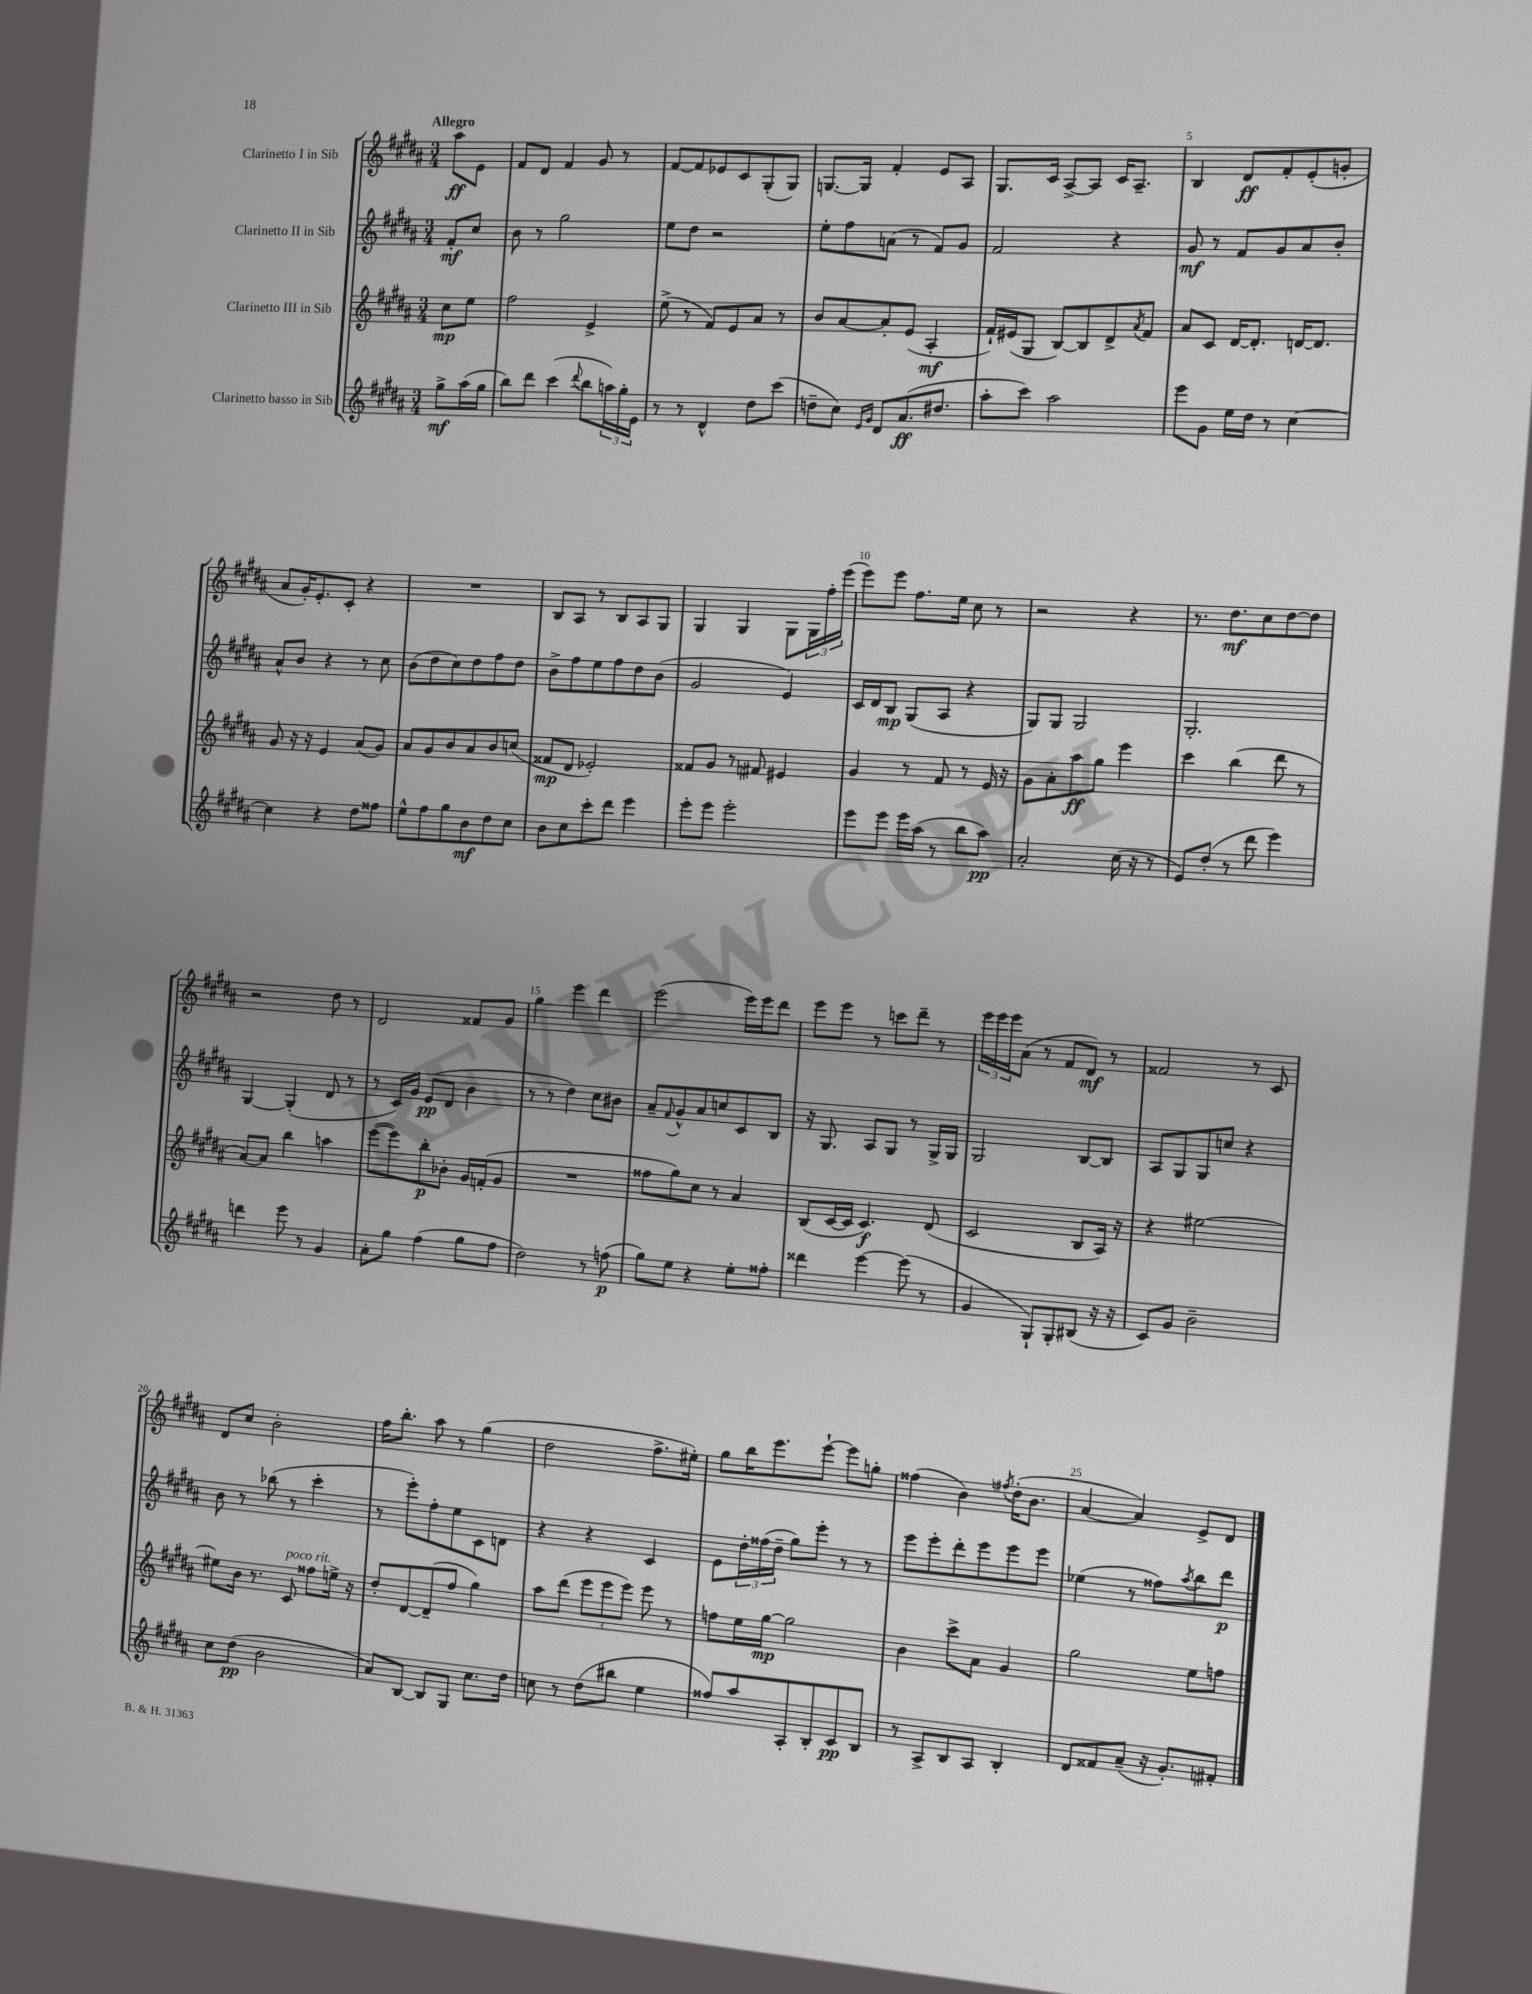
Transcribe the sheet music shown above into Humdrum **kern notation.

**kern	**kern	**kern	**kern
*staff4	*staff3	*staff2	*staff1
*clefG2	*clefG2	*clefG2	*clefG2
*k[f#c#g#d#a#]	*k[f#c#g#d#a#]	*k[f#c#g#d#a#]	*k[f#c#g#d#a#]
*M3/4	*M3/4	*M3/4	*M3/4
8gg#^\L	8cc#\L	8f#'/L	8aa#\L
(16aa#\L	8ee\J	8cc#/J	8e\J
16gg#\JJ	.	.	.
=	=	=	=
8bb\L)	2ff#\	8b\	8f#/L
8ddd#\J	.	8r	8d#/J
(4ccc#\	.	2gg#\	4f#/
8qqddd#/	.	.	.
8bb\L	4e^/	.	8g#/
24aa\L)	.	.	8r
24gg#'\	.	.	.
24e\JJ	.	.	.
=	=	=	=
8r	(8ee^\	8ee\L	[8f#/L
8r	8r	8dd#\J	8f#/]
4d#^^/	8f#/L)	2r	8e-/
.	8e/	.	8c#/
8dd#\L	8a#/J	.	(8G#'/
(8ccc#\J	8r	.	8G#/J)
=	=	=	=
8dd~\L	8b/L	8ee'\L	[8.G/L
8cc#\J)	[8a#/	8ff#\	.
.	.	.	16G/]Jk
16qqe/LL	.	.	.
16qqg#/JJ	.	.	.
8d#/L	8a#'/]	(8a\J	4f#'/
(8.a#/	(8e/J	8r	.
.	4A#'/	8f#/L)	8e/L
8.dd#/J	.	.	.
.	.	8g#/J	8A#/J
=	=	=	=
8aa#'\L	16f#`/LL)	2f#/	8.G#/L
.	(16e#/J	.	.
8ccc#\J)	8G#/J	.	.
.	.	.	16c#/Jk
2aa#\	[8B/L)	.	[8A#^/L
.	8B/]	.	8A#/]J
.	8d#^/	4r	16c#/LK
.	.	.	8.A#~/J
.	8qa#/	.	.
.	8f#/J	.	.
=	=	=	=
8eee\L	8a#/L	8g#/	4B/
8g#\J	8c#/J	8r	.
16ee\LL	[16d#/LK	8f#/L	8d#/L
16dd#\JJ	8.d#'/]J	.	.
8r	.	8g#/	8f#'/
[4cc#\	[16d/LK	8a#/	(8e'/
.	8.d/]J	.	.
.	.	8b'/J	8g'/J
=	=	=	=
4cc#\]	8g#/	8a#^^/L	8a#/L
.	16r	8b/J	16g#'/K)
.	16r	.	8.e'/
4r	4e/	4r	.
.	.	.	8c#'/J
8dd#\L	(8a#/L	8r	4r
8ff##\J	8g#/J)	8cc#\	.
=	=	=	=
8ee^^\L	8a#/L	(8b\L	2.r
8ff#\	8g#/	8dd#\	.
8gg#\	8b/	8cc#\)	.
8b\	8a#/	8dd#\	.
8dd#\	8b/	8ff#\	.
8cc#\J	(8cc/J	8dd#\J	.
=	=	=	=
8b\L	8f##/L	8b^\L	8B/L
8cc#\	8d#/J	8ff#\	8A#/J
8ccc#'\	2e-'/)	8ee\	8r
8ddd#\J	.	8ff#\	8B/L
4eee\	.	8dd#\	8A#/
.	.	(8b\J	8G#/J
=	=	=	=
8eee'\L	8f##/L	2g#/	4G#/
8eee\J	8g#/J	.	.
2eee'\	8r	.	4G#/
.	8f#/	.	.
.	4e#/	4e/)	8G#\L
.	.	.	24G#\L
.	.	.	24ff#'\
.	.	.	(24eee\JJ
=	=	=	=
8eee\L	4g#/	16c#/LL	8eee\L)
.	.	16d#/J	.
8eee\J	.	8B/J	8eee\J
16eee\LL	8r	(8G#/L	8.ff#\L
(16aa#\JJ	.	.	.
8r	8f#/	8A#/J	.
.	.	.	16ee\Jk
8bb\L	8r	4r	8cc#\
8aa#\J)	16e/	.	8r
.	16r	.	.
=	=	=	=
2a#'/	8g#\L	8G#/L)	2r
.	8a#'\	8G#/J	.
.	8aa#\	2G#/	.
.	8gg#\J	.	.
(16cc#\	4eee\	.	4r
16r	.	.	.
8r	.	.	.
=	=	=	=
8e/L)	4ccc#\	2.G#'/	8.r
(8dd#'/J	.	.	.
.	.	.	8.dd#\L
8r	(4bb\	.	.
8ddd#\	.	.	8cc#\
4eee\)	8ddd#\	.	[8dd#\
.	8r	.	8dd#\]J
=	=	=	=
4ddd\	[8a#/L)	[4G#/	2r
.	8a#/]J	.	.
8eee\	4bb\	(4G#'/]	.
8r	.	.	.
4g#/	4aa\	8d#/	8dd#\
.	.	8r	8r
=	=	=	=
8a#'\L	([8eee\L	8r	2d#/
8gg#\J	8eee\])	16c#/LL)	.
.	.	16g#/JJ	.
(4ff#\	8bb'\	(8e/L	.
.	8b-'\J	8d#/J	.
8gg#\L	16g#/LL	4b\	8f##/L
.	(16f'/J	.	.
8ff#\J	8g#/J	.	8g#/J
=	=	=	=
2dd#\)	2.r	8r	4gg#\
.	.	8r	.
.	.	4dd#\)	4eee\
8r	.	8cc#\L	4ddd#\
(8ff\	.	8b#\J	.
=	=	=	=
8gg#\L)	8ff##\L	8a#~/L	(2eee\
.	.	8qqf#/	.
8ee\J	8gg#\)	8g#^^/	.
4r	8cc#\J	8a#/	.
.	8r	8cc/	.
8ee'\L	4a#/	8c#/	16eee\LL)
.	.	.	16eee\J
8ff##'\J	.	8B/J	8ddd#\J
=	=	=	=
4ddd##\	(8B/L	16r	8eee\L
.	.	8.G#/	.
.	[16c#/L	.	8eee\J
.	16c#/]JJ	.	.
[4eee\	4.c#/)	8A#/L	8r
.	.	8G#/J	8ccc\L
(8eee\]	.	8r	8ddd#~\J
8r	(8d#/	16G#^/LL	8r
.	.	16G#/JJ	.
=	=	=	=
4g#/	2c#/	2G#/	24eee\LL
.	.	.	24eee\
.	.	.	24eee\J
.	.	.	(8a#\J
8G#`/L)	.	.	8r
8G#'/	.	.	8f#/L
(8B#/J	8B/L	[8B/L	8d#/J)
16r	16A#/Jk)	8B/]J	8r
16r	16r	.	.
=	=	=	=
8c#/L)	4r	8A#/L	2f##/
8g#/J	.	8G#/	.
2b~\	[2ee#\	8G#/	.
.	.	8cc/J	.
.	.	4r	8r
.	.	.	8c#/
=	=	=	=
8cc#\L	8ee#\]L	8b\	8d#/L
(8dd#\J	16b\Jk	8r	8cc#/J
.	8.r	.	.
2b\	.	(8bb-\	2b'\
.	8c#/	8r	.
.	8ff##\L	4ccc#'\	.
.	16ee^\Jk	.	.
.	16r	.	.
=	=	=	=
8a#/L)	8dd#'/L	8r	16ff#\LK
.	.	.	8.bb'\J
[8B/J	[8d#/	8eee'\L)	.
8B/]L	(8d#~/]	8ff#'\	8aa#\
8G#/J	8ff#/J	8ee\	8r
8.cc#\L	4gg#\)	8c#\	(4gg#\
.	.	8d\J	.
16dd#\Jk	.	.	.
=	=	=	=
8cc\	8aa#\L	4r	2dd#\
8r	(8ddd#\J	.	.
(8dd#\L	12eee\L	4r	.
.	12eee\	.	.
8bb#\J	.	.	.
.	12eee\J)	.	.
4ee\	8eee\	4c#/	8.ff#^\L
.	8r	.	.
.	.	.	16ee#'\Jk)
=	=	=	=
8ff##/L)	8ff\L	8e\L	8gg#\L
8aa#/	16ee\L	24dd#'\L	16bb\K
.	.	(24ff##\	.
.	[16gg#\JJ	.	8.eee\
.	.	24dd#~\JJ	.
8A#'/	2gg#\]	8gg#\L)	.
8B'/	.	8eee'\J	[8eee`\J
8c#/	.	8r	8eee\]L
8B/J	.	8r	8gg'\J
=	=	=	=
8r	4b\	8eee\L	(4ff##\
8A#^/L	.	8eee'\	.
8B/	8ccc#^\L	8ddd#'\	4b\)
8A#/J	8a#\J	8eee\	.
.	.	.	8qff#/
4B'/	4g#/	8eee\	(16dd#'\LK
.	.	.	8.b\J
.	.	8eee\J	.
=	=	=	=
8d#/L	2gg#\	(4ee-\	[4a#/
8f##/	.	.	.
(8a#~/J	.	8r	4a#/])
16r	.	8ff##\L)	.
8.g#'/L)	.	.	.
.	.	8qaa#/	.
.	8ee\L	8bb\	8e^/L
8f#'/J	8ff\J	8ddd#\J	8d#/J
==	==	==	==
*-	*-	*-	*-
